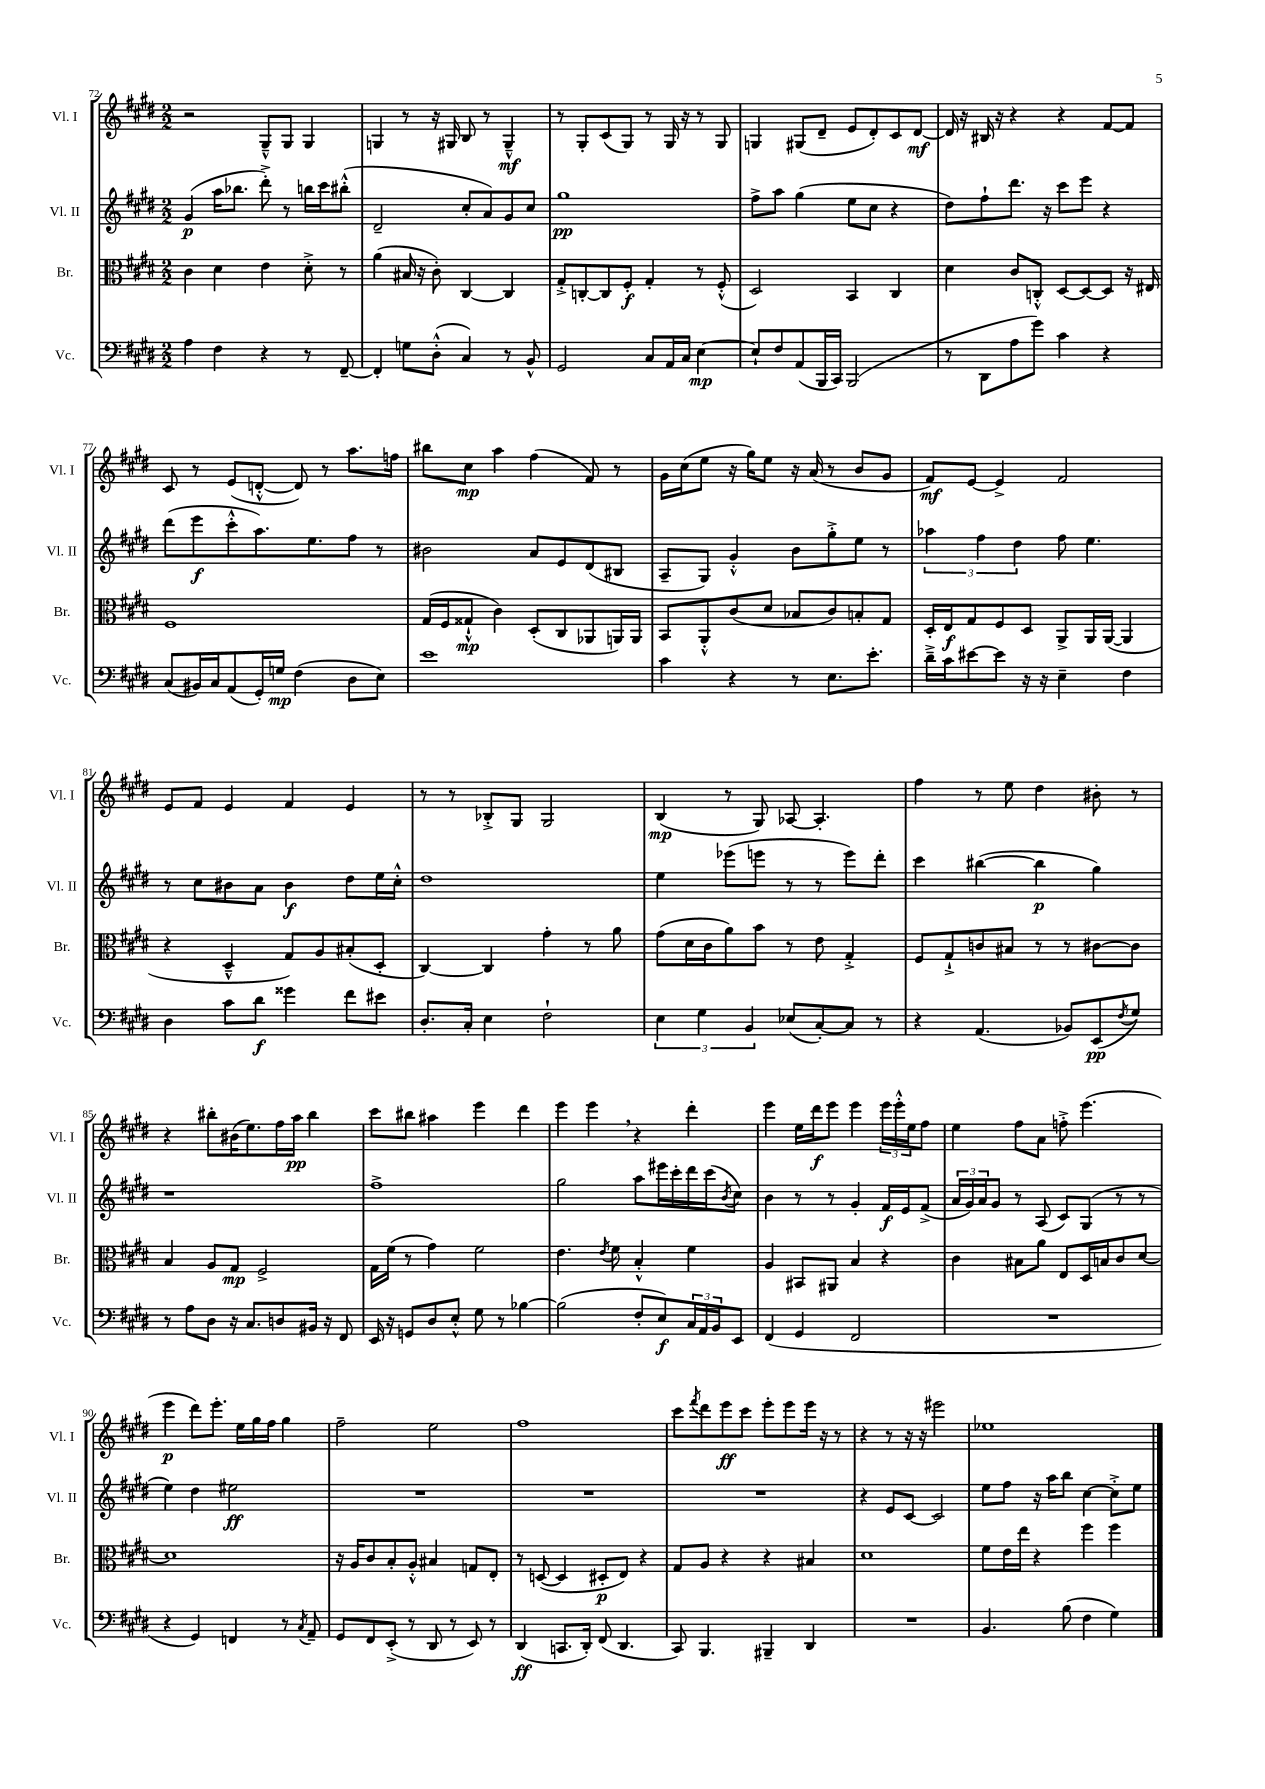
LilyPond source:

<<
\new StaffGroup <<
\new Staff = "s0" \with { instrumentName = "Vl. I" shortInstrumentName = "Vl. I" } {
    \clef treble \key e \major \numericTimeSignature \time 2/2
    r2 gis8---^ gis8 gis4 |
    g4 r8 r16 gis16 b8 r8 gis4---^\mf |
    r8 gis8-. cis'8( gis8) r8 gis16 r16 r8 gis8 |
    g4 gis8( dis'8-- e'8 dis'8-.) cis'8 dis'8~\mf |
    dis'16 r16 bis16 r16 r4 r4 fis'8~ fis'8 |
    cis'8 r8 e'8( d'8~-.-^ d'8) r8 a''8. f''16 |
    bis''8 cis''8\mp a''4 fis''4( fis'8) r8 |
    gis'16 cis''16( e''8 r16 gis''16) e''8 r16 a'16( r8 b'8 gis'8 |
    fis'8\mf) e'8~ e'4-> fis'2 |
    e'8 fis'8 e'4 fis'4 e'4 |
    r8 r8 bes8-.-> gis8 gis2 |
    b4\mp( r8 gis8) aes8~ aes4.-. |
    fis''4 r8 e''8 dis''4 bis'8-. r8 |
    r4 bis''8-. bis'16( e''8.) fis''16 a''16\pp bis''4 |
    cis'''8 bis''8 ais''4 e'''4 dis'''4 |
    e'''4 e'''4 \breathe r4 dis'''4-. |
    e'''4 e''16 dis'''16\f e'''8 e'''4 \tuplet 3/2 { e'''16 e'''16-.-^ e''16 } fis''8 |
    e''4 fis''8 a'8 f''8-.-> e'''4.( |
    e'''4\p dis'''8) e'''8.-. e''16 gis''16 fis''16 gis''4 |
    fis''2-- e''2 |
    fis''1 |
    cis'''8 \acciaccatura { fis'''8 } dis'''8 e'''8\ff cis'''8 e'''8-. e'''8 e'''16 r16 r8 |
    r4 r8 r16 r16 eis'''2 |
    ees''1 \bar "|." |
}
\new Staff = "s1" \with { instrumentName = "Vl. II" shortInstrumentName = "Vl. II" } {
    \clef treble \key e \major \numericTimeSignature \time 2/2
    gis'4\p( a''16 bes''8. dis'''8-.->) r8 b''16 cis'''16 bis''8-.-^( |
    dis'2-- cis''8-. a'8) gis'8 cis''8 |
    gis''1\pp |
    fis''8-> a''8 gis''4( e''8 cis''8 r4 |
    dis''8) fis''8-! dis'''8. r16 cis'''8 e'''8 r4 |
    dis'''8( e'''8\f cis'''8-.-^ a''8.) e''8. fis''8 r8 |
    bis'2 a'8 e'8 dis'8( bis8 |
    a8-- gis8) gis'4-.-^ b'8 gis''8-.-> e''8 r8 |
    \tuplet 3/2 { aes''4 fis''4 dis''4 } fis''8 e''4. |
    r8 cis''8 bis'8 a'8 bis'4\f dis''8 e''16 cis''16-.-^ |
    dis''1 |
    e''4 ees'''8( e'''8 r8 r8 e'''8) dis'''8-. |
    cis'''4 bis''4~( bis''4\p gis''4) |
    r1 |
    fis''1-> |
    gis''2 a''8 eis'''16 cis'''16-. dis'''16 cis'''16( \acciaccatura { b'8 } cis''8) |
    b'4 r8 r8 gis'4-. fis'16\f e'16 fis'8->( |
    \tuplet 3/2 { a'16 gis'16) a'16 } gis'8 r8 a8( cis'8) gis8( r8 r8 |
    e''4) dis''4 eis''2\ff |
    R1 |
    R1 |
    R1 |
    r4 e'8 cis'8~ cis'2 |
    e''8 fis''8 r16 a''16 b''8 cis''4~ cis''8-.-> e''8 \bar "|." |
}
\new Staff = "s2" \with { instrumentName = "Br." shortInstrumentName = "Br." } {
    \clef alto \key e \major \numericTimeSignature \time 2/2
    cis'4 dis'4 e'4 dis'8-.-> r8 |
    a'4( bis16 r16 cis'8-.) cis4~ cis4 |
    gis8-.-> c8~-. c8 fis8-.\f gis4-. r8 fis8-.-^( |
    dis2) b,4 cis4 |
    dis'4 cis'8 c8-.-^ dis8~ dis8~ dis8 r16 eis16 |
    fis1 |
    gis16( fis16 gisis8-!-^\mp cis'4) dis8-.( cis8 aes,8 a,16) a,16 |
    b,8 a,8-.-^ cis'8( dis'8 bes8 cis'8) b8-. gis8 |
    dis16-. e16\f gis8 fis8 dis8 a,8-> a,16 a,16~( a,4 |
    r4 dis4---^ gis8) a8 bis8-.( dis8-. |
    cis4~) cis4 gis'4-. r8 a'8 |
    gis'8( dis'16 cis'16 a'8) b'8 r8 e'8 gis4-.-> |
    fis8 gis8-!-> c'8 bis8 r8 r8 cis'8~ cis'8 |
    b4 a8 gis8\mp fis2-> |
    gis16 fis'16( r8 gis'4) fis'2 |
    e'4. \acciaccatura { e'8 } fis'8 b4-.-^ fis'4 |
    a4 bis,8 ais,8 b4 r4 |
    cis'4 bis8 a'8 e8 dis16 b16 cis'8 dis'8~ |
    dis'1 |
    r16 a16 cis'8 b8-. a8-.-^ bis4 g8 e8-. |
    r8 d8~( d4 dis8-.\p e8) r4 |
    gis8 a8 r4 r4 bis4 |
    dis'1 |
    fis'8 e'16 e''16 r4 fis''4 fis''4 \bar "|." |
}
\new Staff = "s3" \with { instrumentName = "Vc." shortInstrumentName = "Vc." } {
    \clef bass \key e \major \numericTimeSignature \time 2/2
    a4 fis4 r4 r8 fis,8~-- |
    fis,4-. g8 dis8-.-^( cis4) r8 b,8-^ |
    gis,2 cis8 a,16 cis16 e4~\mp |
    e8-! fis8 a,8( b,,16 cis,16) b,,2( |
    r8 dis,8 a8 gis'8) cis'4 r4 |
    cis8( bis,16) cis16 a,8( gis,16-.) g16\mp fis4( dis8 e8) |
    e'1 |
    cis'4 r4 r8 e8. e'8.-. |
    dis'16---> cis'16 eis'8~ eis'8 r16 r16 e4-- fis4 |
    dis4 cis'8 dis'8\f gisis'4 fis'8 eis'8 |
    dis8.-. cis16-. e4 fis2-! |
    \tuplet 3/2 { e4 gis4 b,4 } ees8( cis8~-.) cis8 r8 |
    r4 a,4.( bes,8) e,8\pp( \acciaccatura { fis8 } gis8) |
    r8 a8 dis8 r16 cis8. d8 bis,16 r16 fis,8 |
    e,16 r16 g,8 dis8 e8-.-^ gis8 r8 bes4~ |
    bes2( fis8-. e8\f) \tuplet 3/2 { cis16 a,16 b,16 } e,8 |
    fis,4( gis,4 fis,2 |
    R1 |
    r4 gis,4) f,4 r8 \acciaccatura { cis8 } a,8-- |
    gis,8 fis,8 e,8-.->( r8 dis,8 r8 e,8) r8 |
    dis,4\ff( c,8. dis,16-.) fis,8( dis,4. |
    cis,8) b,,4. bis,,4-- dis,4 |
    R1 |
    b,4. b8( fis4 gis4) \bar "|." |
}
>>
>>
\layout { \context { \Score currentBarNumber = #72 } }
